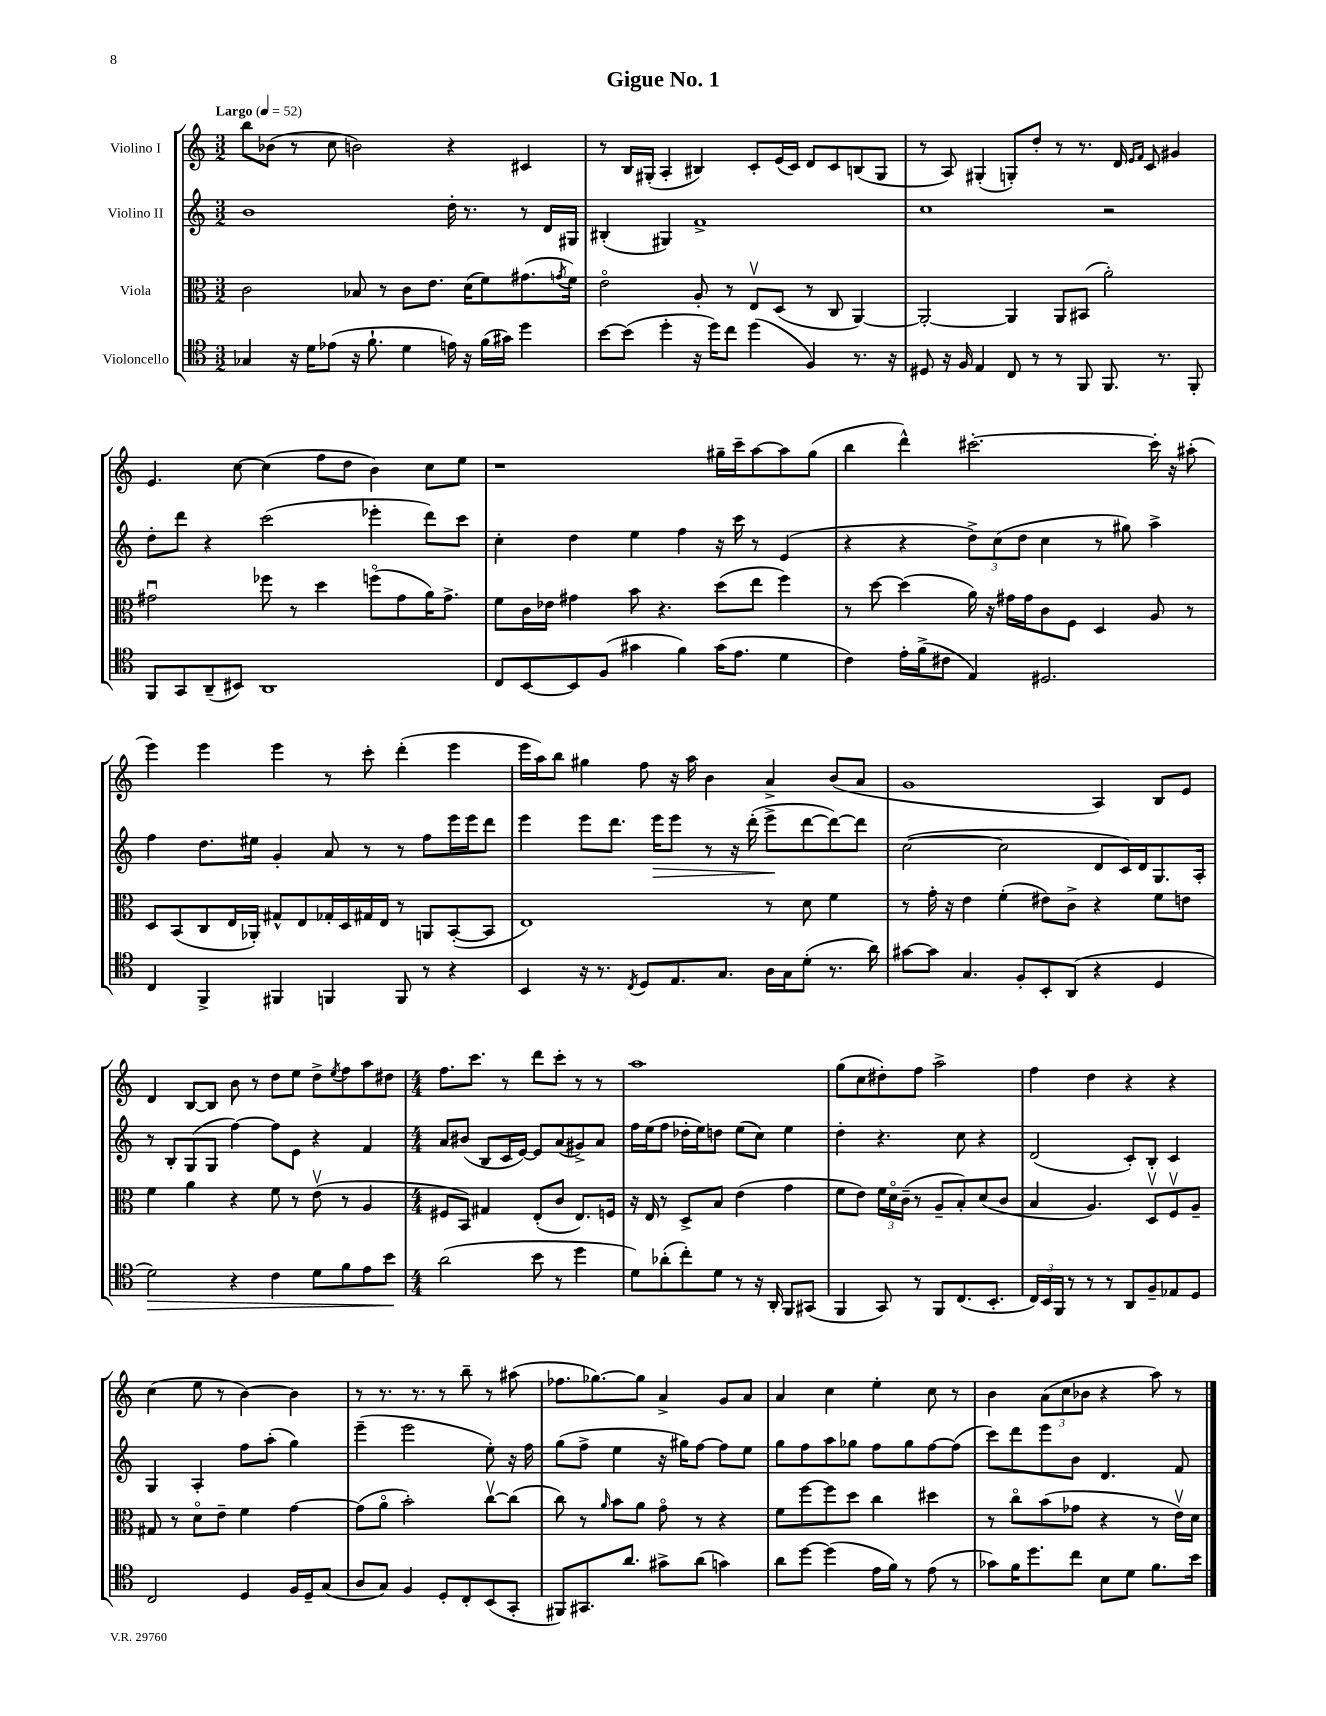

**kern	**dynam	**kern	**kern	**dynam	**kern
*part4	*part4	*part3	*part2	*part2	*part1
*staff4	*staff4	*staff3	*staff2	*staff2	*staff1
*I"Violoncello	*	*I"Viola	*I"Violino II	*	*I"Violino I
*clefC4	*	*clefC3	*clefG2	*	*clefG2
*k[]	*	*k[]	*k[]	*	*k[]
*M3/2	*	*M3/2	*M3/2	*	*M3/2
*MM52	*	*MM52	*MM52	*	*MM52
=1	=1	=1	=1	=1	=1
!	!	!	!	!	!LO:TX:a:B:t=Largo
4G-X/	.	2c\	1b	.	8bb\L
.	.	.	.	.	(8b-X\J
16r	.	.	.	.	8r
16d\KL	.	.	.	.	.
(8e-X\J	.	.	.	.	8cc\
16r	.	8B-X/	.	.	2bn\)
8.f`\	.	.	.	.	.
.	.	8r	.	.	.
4d\	.	8c\L	.	.	.
.	.	8.e\J	.	.	.
16en\)	.	.	16dd'\	.	4r
16r	.	(16d\KL	8.r	.	.
(16f\LL	.	8f\)	.	.	.
16g#X\JJ)	.	.	.	.	.
4dd\	.	(8.g#X\	8r	.	4c#X/
.	.	.	16d/LL	.	.
.	.	8qgn/	.	.	.
.	.	16f\Jk)	16G#X/JJ	.	.
=2	=2	=2	=2	=2	=2
[8b\L	.	2e\	(4B#X'/	.	8r
(8b\J]	.	.	.	.	16B/LL
.	.	.	.	.	(16G#X'/JJ
4dd'\	.	.	4G#X/)	.	4A'/
16r	.	8A'/	1f^	.	4B#X/)
16dd\KL)	.	.	.	.	.
8cc\J	.	8r	.	.	.
(4dd\	.	8Ev/L	.	.	8c'/L
.	.	(8D/J	.	.	(16e/L
.	.	.	.	.	16c/JJ)
4F/)	.	8r	.	.	8d/L
.	.	8C/	.	.	8c/
8.r	.	[4AA/)	.	.	(8Bn/
.	.	.	.	.	8G#/J
16r	.	.	.	.	.
=3	=3	=3	=3	=3	=3
8D#X/	.	2AA'/_	1cc	.	8r
16r	.	.	.	.	8A/)
16F/	.	.	.	.	.
4E/	.	.	.	.	(4G#X'/
8C/	.	4AA/]	.	.	8Gn'/L)
8r	.	.	.	.	8dd'/J
8r	.	8AA/L	.	.	8r
8FF/	.	(8BB#X/J	.	.	8.r
8.FF/	.	2a'\)	2r	.	.
.	.	.	.	.	16d/
.	.	.	.	.	16qqe/LL
.	.	.	.	.	16qqf/JJ
.	.	.	.	.	8c/
8.r	.	.	.	.	.
.	.	.	.	.	4g#X/
8FF'/	.	.	.	.	.
!!LO:LB:g=z
=4	=4	=4	=4	=4	=4
8FF/L	.	2g#Xu\	8dd'\L	.	4.e/
8GG/	.	.	8ddd\J	.	.
(8AA~/	.	.	4r	.	.
8BB#X/J)	.	.	.	.	[8cc\
1AA	.	8ff-X\	(2ccc\	.	(4cc\]
.	.	8r	.	.	.
.	.	4dd\	.	.	8ff\L
.	.	.	.	.	8dd\J
.	.	(8ffn\L	4eee-X'\	.	4b\)
.	.	8g#\	.	.	.
.	.	16a\K)	8ddd\L)	.	8cc\L
.	.	8.g#^\J	.	.	.
.	.	.	8ccc\J	.	8ee\J
=5	=5	=5	=5	=5	=5
8C/L	.	8f\L	4cc'\	.	1r
[8BB/	.	16c\L	.	.	.
.	.	16e-X\JJ	.	.	.
8BB/]	.	4g#X\	4dd\	.	.
(8F/J	.	.	.	.	.
4g#X\	.	8b\	4ee\	.	.
.	.	4.r	.	.	.
4f\)	.	.	4ff\	.	.
(16g#\KL	.	(8dd\L	16r	.	16gg#X~\LL
8.e\J	.	.	16ccc\	.	16ccc~\J
.	.	8ee\J	8r	.	[8aa\
4d\	.	4ff\)	(4e/	.	8aa\]
.	.	.	.	.	(8gg#\J
=6	=6	=6	=6	=6	=6
4c\)	.	8r	4r	.	4bb\
.	.	[8dd\	.	.	.
16e'\LL	.	(4dd\]	4r	.	4ddd^^\)
(16f^\J	.	.	.	.	.
8c#X\J	.	.	.	.	.
4E/)	.	16a\)	12dd^\L)	.	[2.ccc#X'\
.	.	16r	.	.	.
.	.	.	(12cc\	.	.
.	.	16g#X\LL	.	.	.
.	.	.	12dd\J	.	.
.	.	16g#\J	.	.	.
2.D#X/	.	8c\	4cc\	.	.
.	.	8F\J	.	.	.
.	.	4D/	8r	.	.
.	.	.	8gg#X\)	.	.
.	.	8A/	4aa^\	.	16ccc#'\]
.	.	.	.	.	16r
.	.	8r	.	.	(8aa#X'\
!!LO:LB:g=z
=7	=7	=7	=7	=7	=7
4C/	.	8D/L	4ff\	.	4eee\)
.	.	(8BB/	.	.	.
4FF^/	.	8C/	8.dd\L	.	4eee\
.	.	16E/L	.	.	.
.	.	16AA-X'/JJ)	16ee#X\Jk	.	.
4FF#X/	.	8G#X^^/L	4g'/	.	4eee\
.	.	8E/	.	.	.
4FFn/	.	16G-X'/L	8a/	.	8r
.	.	16D/	.	.	.
.	.	16G#X/	8r	.	8ccc'\
.	.	16E/JJ	.	.	.
8FF/	.	8r	8r	.	(4ddd'\
8r	.	8AAn/L	8ff\L	.	.
4r	.	([8BB'/	16eee\L	.	4eee\
.	.	.	16eee\J	.	.
.	.	8BB/J]	8ddd\J	.	.
=8	=8	=8	=8	=8	=8
4BB/	.	1E)	4eee\	.	16eee\LL
.	.	.	.	.	16aa\J)
.	.	.	.	.	8bb\J
16r	.	.	8eee\L	.	4gg#X\
8.r	.	.	.	.	.
.	.	.	8.ddd\J	.	.
8qC/	.	.	.	.	.
8D/L	.	.	.	.	8ff\
!	!	!	!	!LO:HP:b	!
.	.	.	16eee\KL	>	.
8.E/	.	.	8eee\J	.	16r
.	.	.	.	.	16aa\
.	.	.	8r	.	4b\
8.G/J	.	.	.	.	.
.	.	.	16r	.	.
.	.	.	(16ddd'\	.	.
16A\LL	.	8r	8eee^\L	.	4a^/
16G\J	.	.	.	.	.
(8d'\J	.	8d\	[8ddd\	]	.
8.r	.	4f\	8ddd\_)	.	(8b/L
.	.	.	8ddd\J]	.	8a/J
16a\)	.	.	.	.	.
=9	=9	=9	=9	=9	=9
[8g#X\L	.	8r	([2cc\	.	1g
8g#\J]	.	16g'\	.	.	.
.	.	16r	.	.	.
4.G/	.	4e\	.	.	.
.	.	(4f'\	2cc\]	.	.
8F'/L	.	.	.	.	.
8BB'/	.	8e#X\L)	.	.	.
(8AA/J	.	8c^\J	.	.	.
4r	.	4r	8d/L	.	4A/)
.	.	.	16c/L)	.	.
.	.	.	16d/J	.	.
4D/	.	8f\L	8.G/	.	8B/L
.	.	8en\J	.	.	8e/J
.	.	.	16A'/Jk	.	.
!!LO:LB:g=z
=10	=10	=10	=10	=10	=10
!	!LO:HP:b	!	!	!	!
2d\)	>	4f\	8r	.	4d/
.	.	.	8B'/L	.	.
.	.	4a\	(8G/	.	[8B/L
.	.	.	8G/J	.	8B/J]
4r	.	4r	[4ff\)	.	8b\
.	.	.	.	.	8r
4c\	.	8f\	8ff\L]	.	8dd\L
.	.	8r	8e\J	.	8ee\J
8d\L	.	(8ev\	4r	.	8dd^\L
.	.	.	.	.	8qee/
8f\	.	8r	.	.	8ff\
8e\	.	4A/	4f/	.	8aa\
8b\J	.	.	.	.	8dd#X\J
.	]	.	.	.	.
=11	=11	=11	=11	=11	=11
*M4/4	*	*M4/4	*M4/4	*	*M4/4
(2a\	.	8F#X/L	8a/L	.	8.ff\L
.	.	8BB/J)	(8b#X/J	.	.
.	.	.	.	.	8.ccc\J
.	.	4G#X/	8B/L	.	.
.	.	.	16c/L	.	8r
.	.	.	[16e/JJ)	.	.
8b\	.	(8E'/L	8e/L]	.	8ddd\L
8r	.	8c/J	(8a/	.	8ccc'\J
4dd\	.	8.E/L)	8g#X^/)	.	8r
.	.	.	8a/J	.	8r
.	.	16Fn/Jk	.	.	.
=12	=12	=12	=12	=12	=12
8d\L)	.	16r	16ff\LL	.	1aa
.	.	16E/	(16ee\J	.	.
(8a-X'\	.	8r	8ff\J	.	.
8cc'\)	.	8D^/L	16dd-X'\LL	.	.
.	.	.	16ee\J)	.	.
8d\J	.	8B/J	8ddn\J	.	.
8r	.	(4e\	(8ee\L	.	.
16r	.	.	8cc\J)	.	.
16AA'/	.	.	.	.	.
8FF/L	.	4g\	4ee\	.	.
(8GG#X/J	.	.	.	.	.
=13	=13	=13	=13	=13	=13
4FF/	.	8f\L	4dd'\	.	(8gg\L
.	.	8e\J)	.	.	8cc\
8GG/)	.	24f\LL	4.r	.	8dd#X'\)
.	.	24d\	.	.	.
.	.	(24c~\JJ	.	.	.
8r	.	8r	.	.	8ff\J
8FF/L	.	8A~/L	.	.	2aa^\
(8.C/	.	8B'/)	8cc\	.	.
.	.	(8d/	4r	.	.
8.BB'/J	.	.	.	.	.
.	.	8c/J	.	.	.
=14	=14	=14	=14	=14	=14
24C/LL)	.	4B/	(2d/	.	4ff\
24BB/	.	.	.	.	.
24FF/JJ	.	.	.	.	.
8r	.	.	.	.	.
8r	.	4.A/)	.	.	4dd\
8r	.	.	.	.	.
8AA/L	.	.	8c'/L)	.	4r
8F~/	.	8Dv/L	8B'/J	.	.
8E-X/	.	8Fv/	4c/	.	4r
8D/J	.	8A~/J	.	.	.
!!LO:LB:g=z
=15	=15	=15	=15	=15	=15
2C/	.	8G#X/	4G/	.	(4cc\
.	.	8r	.	.	.
.	.	8d\L	4A'/	.	8ee\
.	.	8e~\J	.	.	8r
4D/	.	4f\	8ff\L	.	[4b\)
.	.	.	(8aa'\J	.	.
16F/LL	.	[4g\	4gg\)	.	4b\]
16D~/J	.	.	.	.	.
(8G/J	.	.	.	.	.
=16	=16	=16	=16	=16	=16
8A/L	.	(8g\L]	(4eee~\	.	8r
8G/J)	.	8a\J	.	.	8.r
4F/	.	2b'\)	2eee\	.	.
.	.	.	.	.	8.r
8D'/L	.	.	.	.	8r
8C'/	.	.	.	.	8bb~\
(8BB/	.	[8ccv\L	8ee'\)	.	8r
8GG'/J	.	(8cc\J]	16r	.	(8aa#X\
.	.	.	16ff\	.	.
=17	=17	=17	=17	=17	=17
8FF#X/L)	.	8cc\)	(8gg\L	.	8.ff-X\L
8.GG#X/	.	8r	8ff^\J	.	.
.	.	.	.	.	[8.gg-X\)
.	.	16qqa/	.	.	.
.	.	8b\L	4ee\	.	.
8.a/J	.	.	.	.	.
.	.	8a\J	.	.	8gg-\J]
8g#X^\L	.	8g\	16r	.	4a^/
.	.	.	16gg#X\KL)	.	.
(8a\J	.	8r	[8ff\J	.	.
4gn\)	.	4r	8ff\L]	.	8g/L
.	.	.	8ee\J	.	8a/J
=18	=18	=18	=18	=18	=18
8a\L	.	8f\L	8gg\L	.	4a/
[8dd\J	.	[8ff\	8ff\	.	.
(4dd\]	.	8ff\]	8aa\	.	4cc\
.	.	8dd\J	8gg-X\J	.	.
16e\LL	.	4cc\	8ff\L	.	4ee'\
16f\JJ)	.	.	.	.	.
8r	.	.	8gg-\	.	.
(8e\	.	4dd#X\	[8ff\	.	8cc\
8r	.	.	(8ff\J]	.	8r
=19	=19	=19	=19	=19	=19
8g-X\L)	.	8r	8ccc\L)	.	4b\
16f\K	.	8cc\L	8ddd\	.	.
8.dd\	.	.	.	.	.
.	.	(8b\	8eee\	.	(12a\L
.	.	.	.	.	12cc\
8cc\J	.	8g-X\J	8b\J	.	.
.	.	.	.	.	12b-X\J
8B\L	.	4r	4.d/	.	4r
8d\J	.	.	.	.	.
8.f\L	.	8r	.	.	8aa\)
.	.	16ev\LL)	8f/	.	8r
16b\Jk	.	16d\JJ	.	.	.
==	==	==	==	==	==
*-	*-	*-	*-	*-	*-
